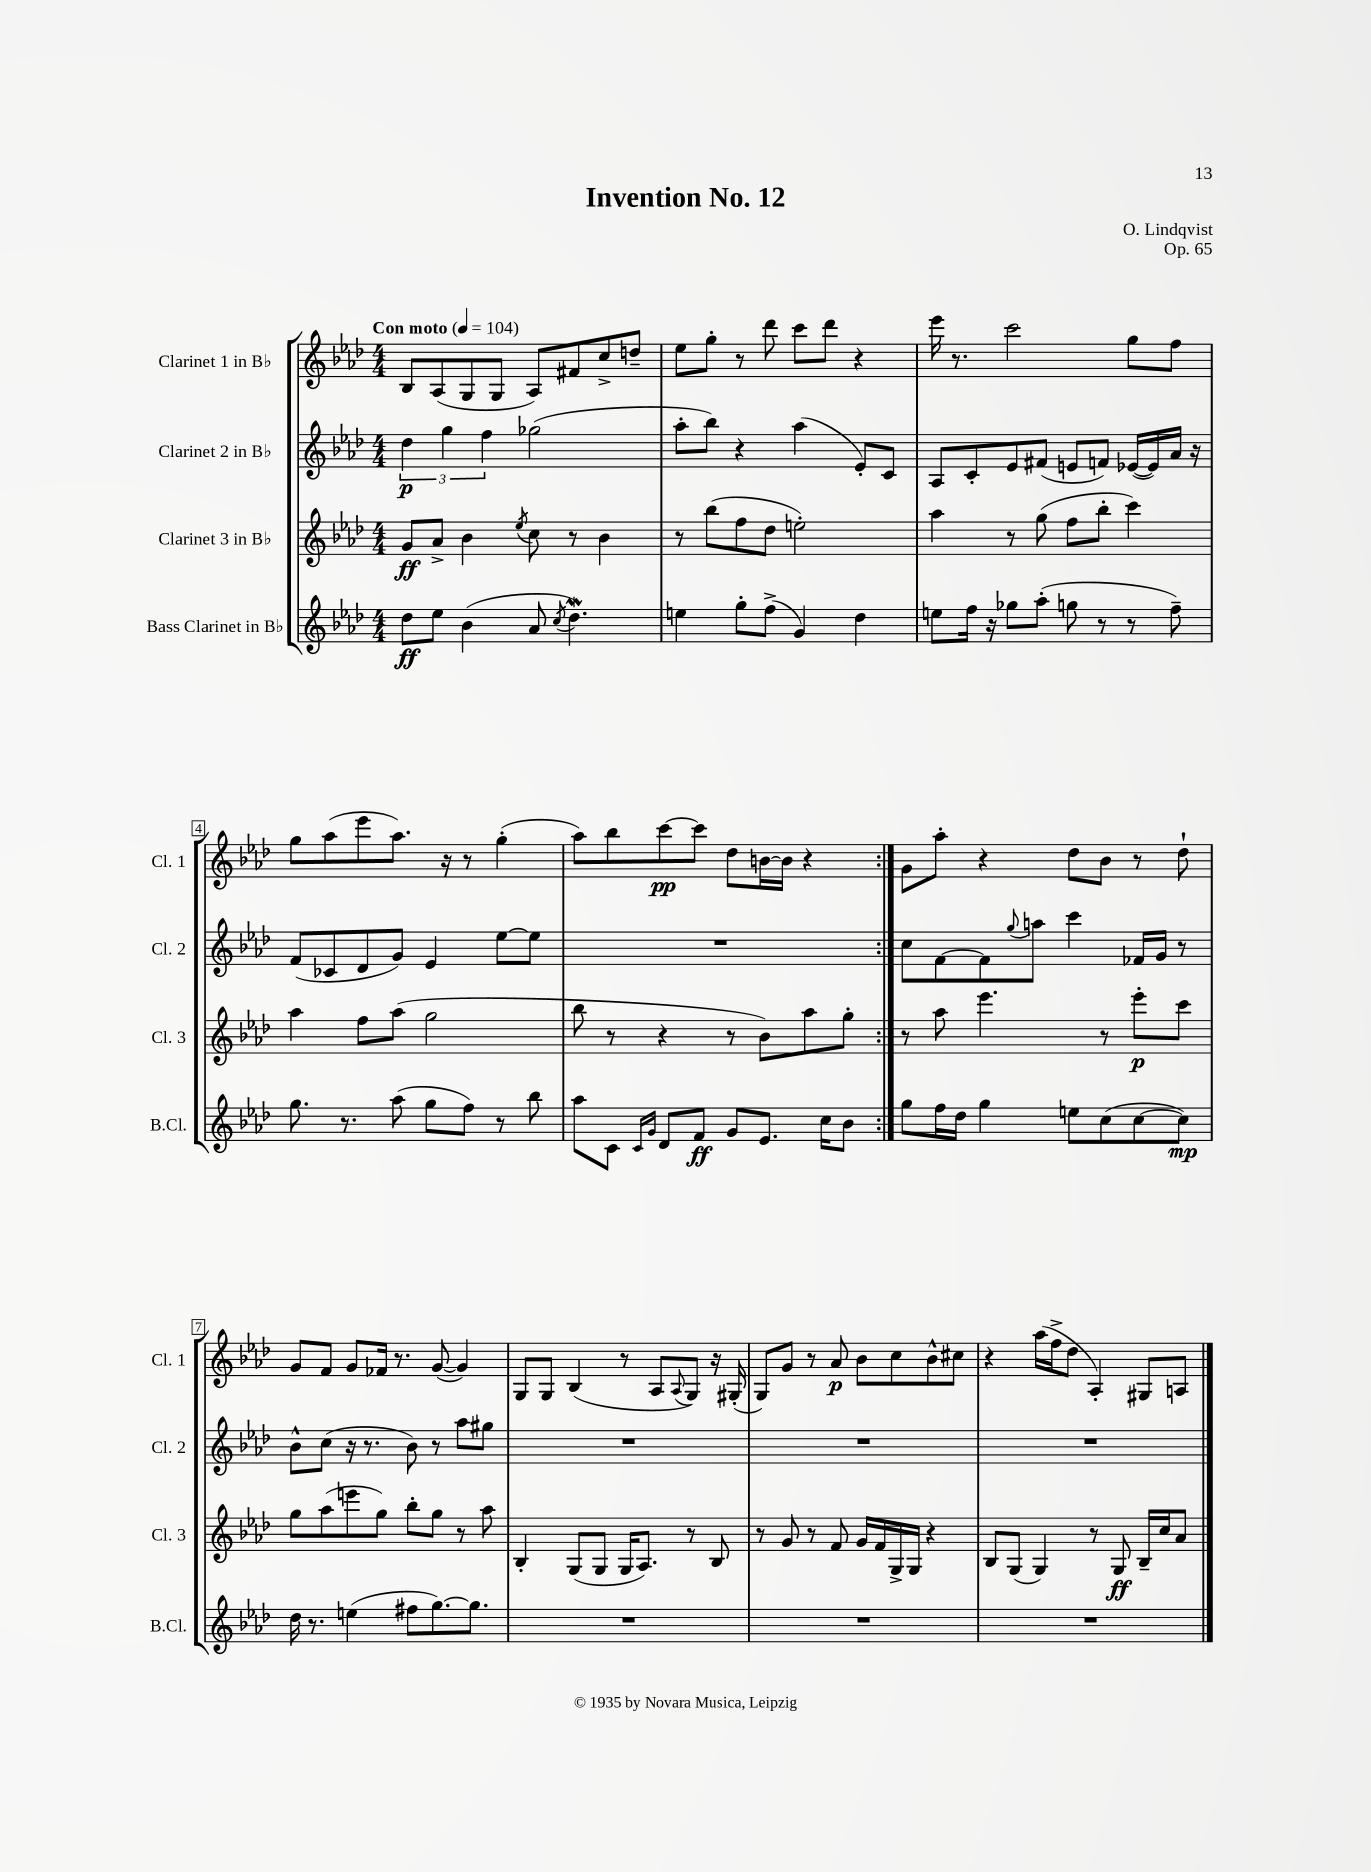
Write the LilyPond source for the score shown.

\header { title = "Invention No. 12" composer = "O. Lindqvist" opus = "Op. 65" }
<<
\new StaffGroup <<
\new Staff = "s0" \with { instrumentName = "Clarinet 1 in Bb" shortInstrumentName = "Cl. 1" } {
    \clef treble \key aes \major \numericTimeSignature \time 4/4 \tempo "Con moto" 4 = 104
    \repeat volta 2 { bes8 aes8( g8 g8 aes8) fis'8 c''8-> d''8-- |
    ees''8 g''8-. r8 des'''8 c'''8 des'''8 r4 |
    ees'''16 r8. c'''2 g''8 f''8 |
    g''8 aes''8( ees'''8 aes''8.) r16 r8 g''4-.( |
    aes''8) bes''8 c'''8~\pp c'''8 des''8 b'16~ b'16 r4 | }
    g'8 aes''8-. r4 des''8 bes'8 r8 des''8-! |
    g'8 f'8 g'8 fes'16 r8. g'8~( g'4) |
    g8 g8 bes4( r8 aes8 \appoggiatura { aes8 } g8) r16 gis16-.( |
    g8) g'8 r8 aes'8\p bes'8 c''8 bes'8-^ cis''8 |
    r4 aes''16( f''16-> des''8 aes4-.) gis8 a8 \bar "|." |
}
\new Staff = "s1" \with { instrumentName = "Clarinet 2 in Bb" shortInstrumentName = "Cl. 2" } {
    \clef treble \key aes \major \numericTimeSignature \time 4/4
    \repeat volta 2 { \tuplet 3/2 { des''4\p g''4 f''4 } ges''2( |
    aes''8-. bes''8) r4 aes''4( ees'8-.) c'8 |
    aes8 c'8-. ees'8 fis'8( e'8 f'8) ees'16~( ees'16) aes'16 r16 |
    f'8( ces'8 des'8 g'8) ees'4 ees''8~ ees''8 |
    R1 | }
    c''8 f'8~ f'8 \appoggiatura { g''8 } a''8 c'''4 fes'16 g'16 r8 |
    bes'8-^ c''8( r16 r8. bes'8) r8 aes''8 gis''8 |
    R1 |
    R1 |
    R1 \bar "|." |
}
\new Staff = "s2" \with { instrumentName = "Clarinet 3 in Bb" shortInstrumentName = "Cl. 3" } {
    \clef treble \key aes \major \numericTimeSignature \time 4/4
    \repeat volta 2 { g'8\ff aes'8-> bes'4 \acciaccatura { ees''8 } c''8 r8 bes'4 |
    r8 bes''8( f''8 des''8 e''2-.) |
    aes''4 r8 g''8( f''8 bes''8-. c'''4) |
    aes''4 f''8 aes''8( g''2 |
    bes''8 r8 r4 r8 bes'8) aes''8 g''8-. | }
    r8 aes''8 ees'''4. r8 ees'''8-.\p c'''8 |
    g''8 aes''8( e'''8 g''8) bes''8-. g''8 r8 aes''8 |
    bes4-. g8( g8 g16 aes8.) r8 bes8 |
    r8 g'8 r8 f'8 g'16 f'16 g16-> g16 r4 |
    bes8 g8( g4) r8 g8\ff bes16-- c''16 aes'8 \bar "|." |
}
\new Staff = "s3" \with { instrumentName = "Bass Clarinet in Bb" shortInstrumentName = "B.Cl." } {
    \clef treble \key aes \major \numericTimeSignature \time 4/4
    \repeat volta 2 { des''8\ff ees''8 bes'4( aes'8 \acciaccatura { c''8 } des''4.\mordent) |
    e''4 g''8-. f''8->( g'4) des''4 |
    e''8 f''16 r16 ges''8 aes''8-.( g''8 r8 r8 f''8--) |
    g''8. r8. aes''8( g''8 f''8) r8 bes''8 |
    aes''8 c'8 \grace { c'16 g'16 } des'8 f'8\ff g'8 ees'8. c''16 bes'8 | }
    g''8 f''16 des''16 g''4 e''8 c''8( c''8~ c''8\mp) |
    des''16 r8. e''4( fis''8 g''8.~) g''8. |
    R1 |
    R1 |
    R1 \bar "|." |
}
>>
>>
\layout { \context { \Score \override BarNumber.stencil = #(make-stencil-boxer 0.1 0.3 ly:text-interface::print) } }
